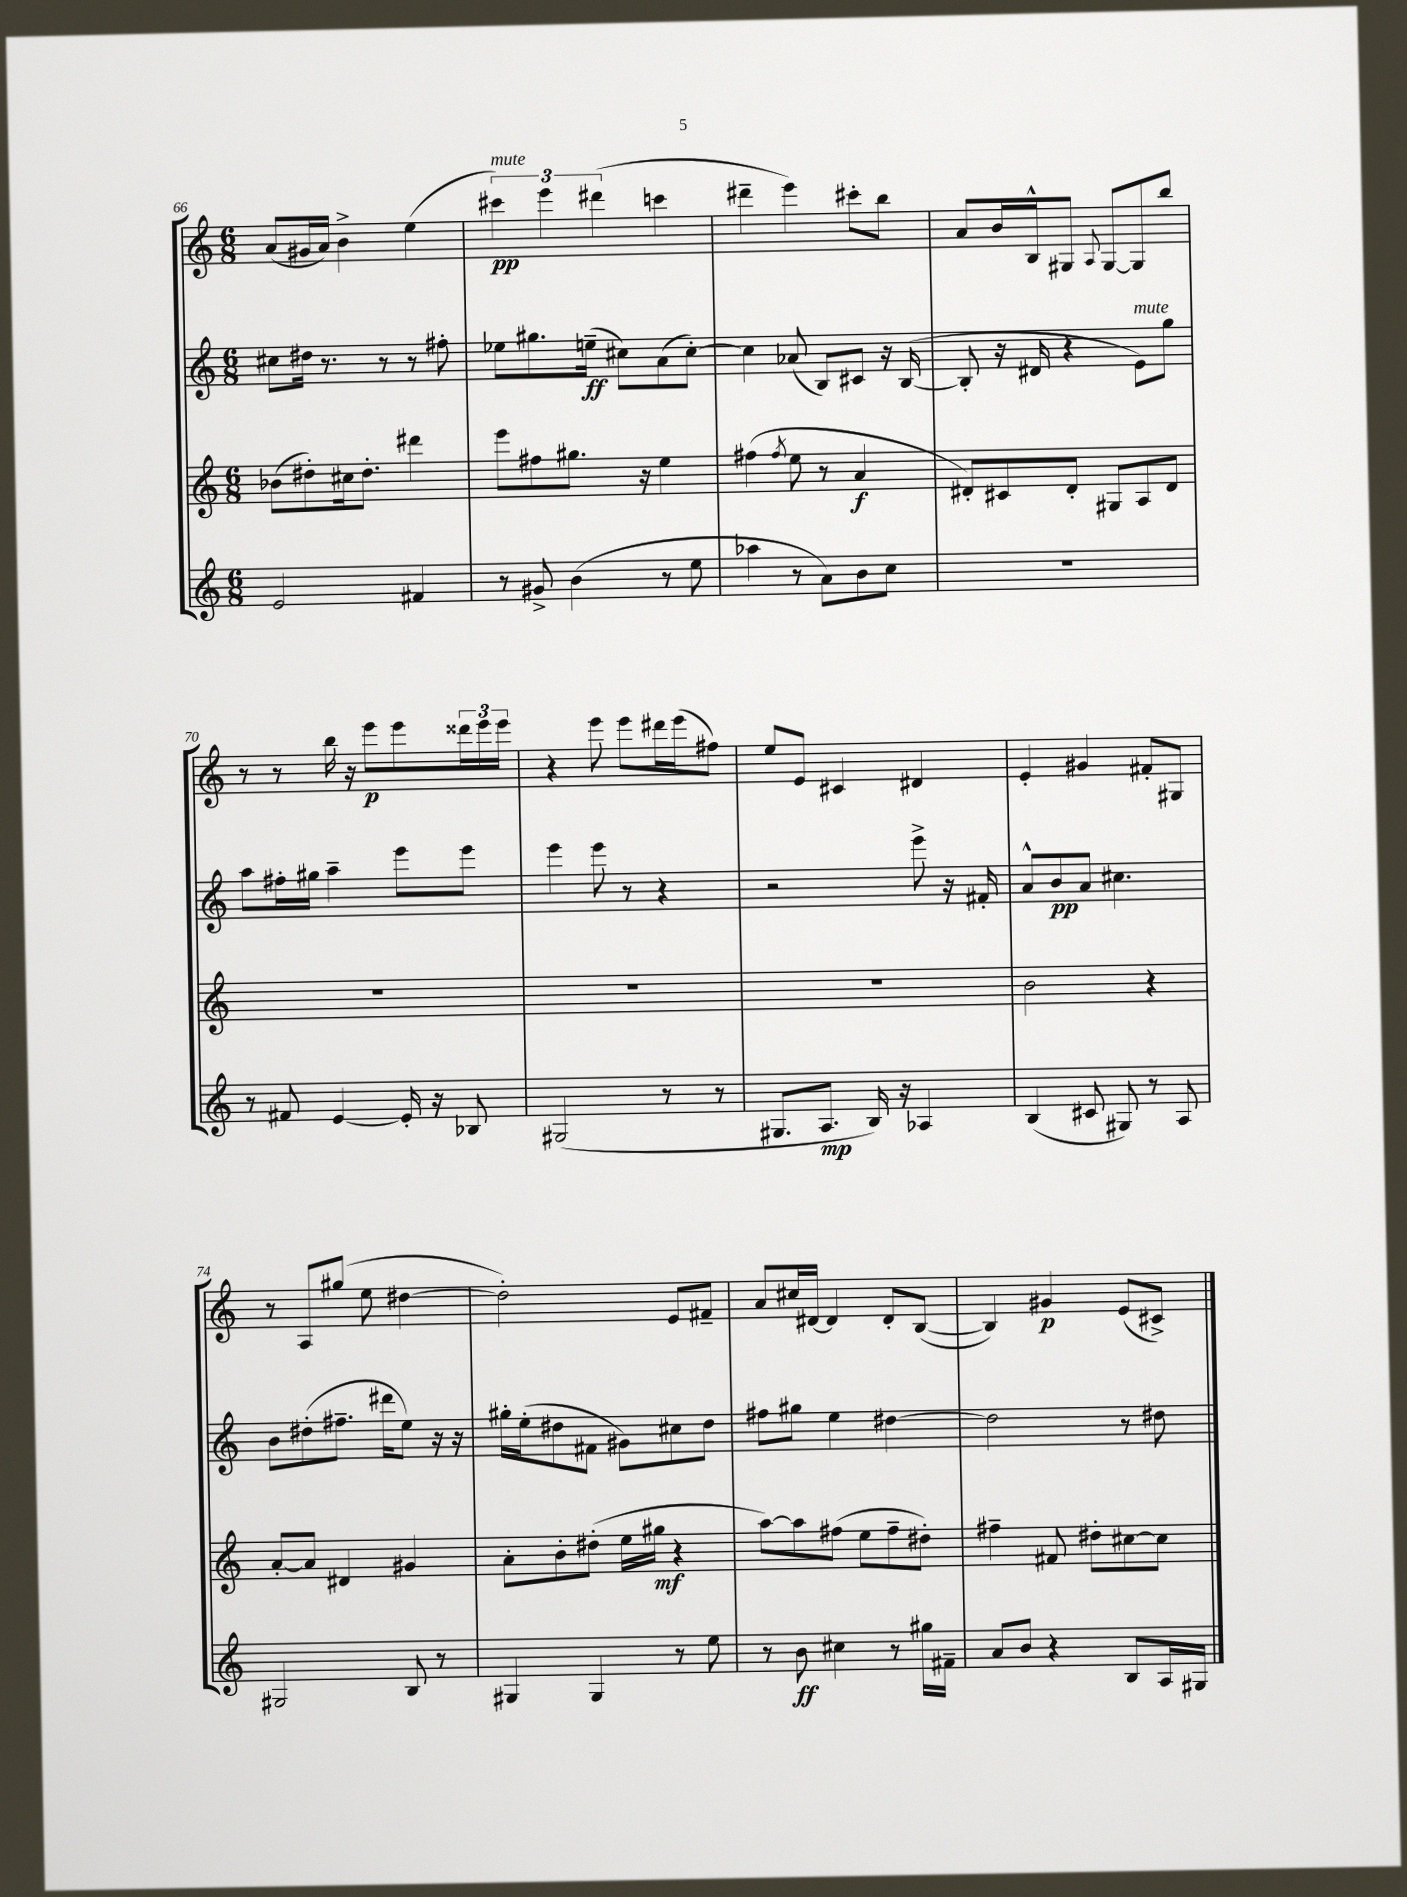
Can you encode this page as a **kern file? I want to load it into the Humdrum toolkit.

**kern	**kern	**kern	**kern
*staff4	*staff3	*staff2	*staff1
*clefG2	*clefG2	*clefG2	*clefG2
*k[]	*k[]	*k[]	*k[]
*M6/8	*M6/8	*M6/8	*M6/8
2e/	(8b-\L	8cc#\L	(8a/L
.	8dd#'\)	16dd#\Jk	16g#/L
.	.	8.r	16a/JJ)
.	16cc#\k	.	4b^\
.	8.dd#'\J	.	.
.	.	8r	.
4f#/	4ddd#\	8r	(4ee\
.	.	8ff#'\	.
=	=	=	=
8r	8eee\L	8ee-\L	6ccc#\)
8g#^/	8ff#\	8.gg#\	.
.	.	.	6eee\
(4b\	8.gg#\J	.	.
.	.	(16ee~\Jk	.
.	.	.	(6ddd#\
.	.	8cc#\L)	.
.	16r	.	.
8r	4ee\	(8a\	4ccc\
8ee\	.	[8cc#'\J)	.
=	=	=	=
4aa-\	(4ff#\	4cc#\]	4ddd#~\
.	8qff#/	.	.
8r	8ee\	(8a-/	4eee\)
8a\L)	8r	8B/L)	.
8b\	4a/	8c#/J	8ccc#'\L
8cc\J	.	16r	8bb\J
.	.	([16B/	.
=	=	=	=
2.r	8d#'/L)	8B'/]	8a/L
.	8c#/	16r	16b/L
.	.	16d#/	16B^^/J
.	8d#'/J	4r	8G#/J
.	.	.	8qqA/
.	8G#/L	.	[8G#/L
.	8A/	8e\L)	8G#/]
.	8d#/J	8gg\J	8bb/J
=	=	=	=
8r	2.r	8aa\L	8r
8f#/	.	16ff#'\L	8r
.	.	16gg#\JJ	.
[4e/	.	4aa~\	16bb\
.	.	.	16r
.	.	.	8eee\L
16e'/]	.	8eee\L	8eee\
16r	.	.	.
8B-/	.	8eee\J	24ddd##\L
.	.	.	24eee\
.	.	.	24eee\JJ
=	=	=	=
(2G#/	2.r	4eee\	4r
.	.	8eee\	8eee\
.	.	8r	8eee\L
8r	.	4r	16ddd#\L
.	.	.	(16eee\J
8r	.	.	8ff#\J)
=	=	=	=
8.G#/L	2.r	2r	8ee/L
.	.	.	8e/J
8.A/J	.	.	.
.	.	.	4c#/
16B/)	.	.	.
16r	.	.	.
4A-/	.	8eee^\	4d#/
.	.	16r	.
.	.	16f#'/	.
=	=	=	=
(4B/	2b\	8a^^/L	4e'/
.	.	8b/	.
8c#/	.	8a/J	4g#/
8G#/)	.	4.cc#\	.
8r	4r	.	8f#'/L
8A/	.	.	8G#/J
=	=	=	=
2G#/	[8a'/L	8b\L	8r
.	8a/]J	(8dd#'\	8A/L
.	4d#/	8.ff#~\J	(8gg#/J
.	.	.	8ee\
.	.	16ddd#\LK	.
8B/	4g#/	8ee\J)	[4dd#\
8r	.	16r	.
.	.	16r	.
=	=	=	=
4G#/	8a'\L	16gg#'\LL	2dd#'\])
.	.	(16ee'\J	.
.	8b'\	8dd#\	.
4G#/	(8dd#'\J	8f#\J	.
.	16ee\LL	8g#\L)	.
.	16gg#\JJ	.	.
8r	4r	8cc#\	8e/L
8ee\	.	8dd#\J	8f#~/J
=	=	=	=
8r	[8aa\L)	8ff#\L	8a/L
8b\	8aa\]	8gg#\J	16cc#/L
.	.	.	[16d#/JJ
4cc#\	(8ff#\J	4ee\	4d#/]
.	8ee\L	.	.
8r	8ff#~\	[4dd#\	8d#'/L
16gg#\LL	8dd#'\J)	.	([8B/J
16f#~\JJ	.	.	.
=	=	=	=
8a/L	4ff#~\	2dd#\]	4B/])
8b/J	.	.	.
4r	8f#/	.	4g#/
.	8dd#'\L	.	.
8B/L	[8cc#\	8r	(8e/L
16A/L	8cc#\]J	8dd#\	8c#^/J)
16G#/JJ	.	.	.
==	==	==	==
*-	*-	*-	*-
